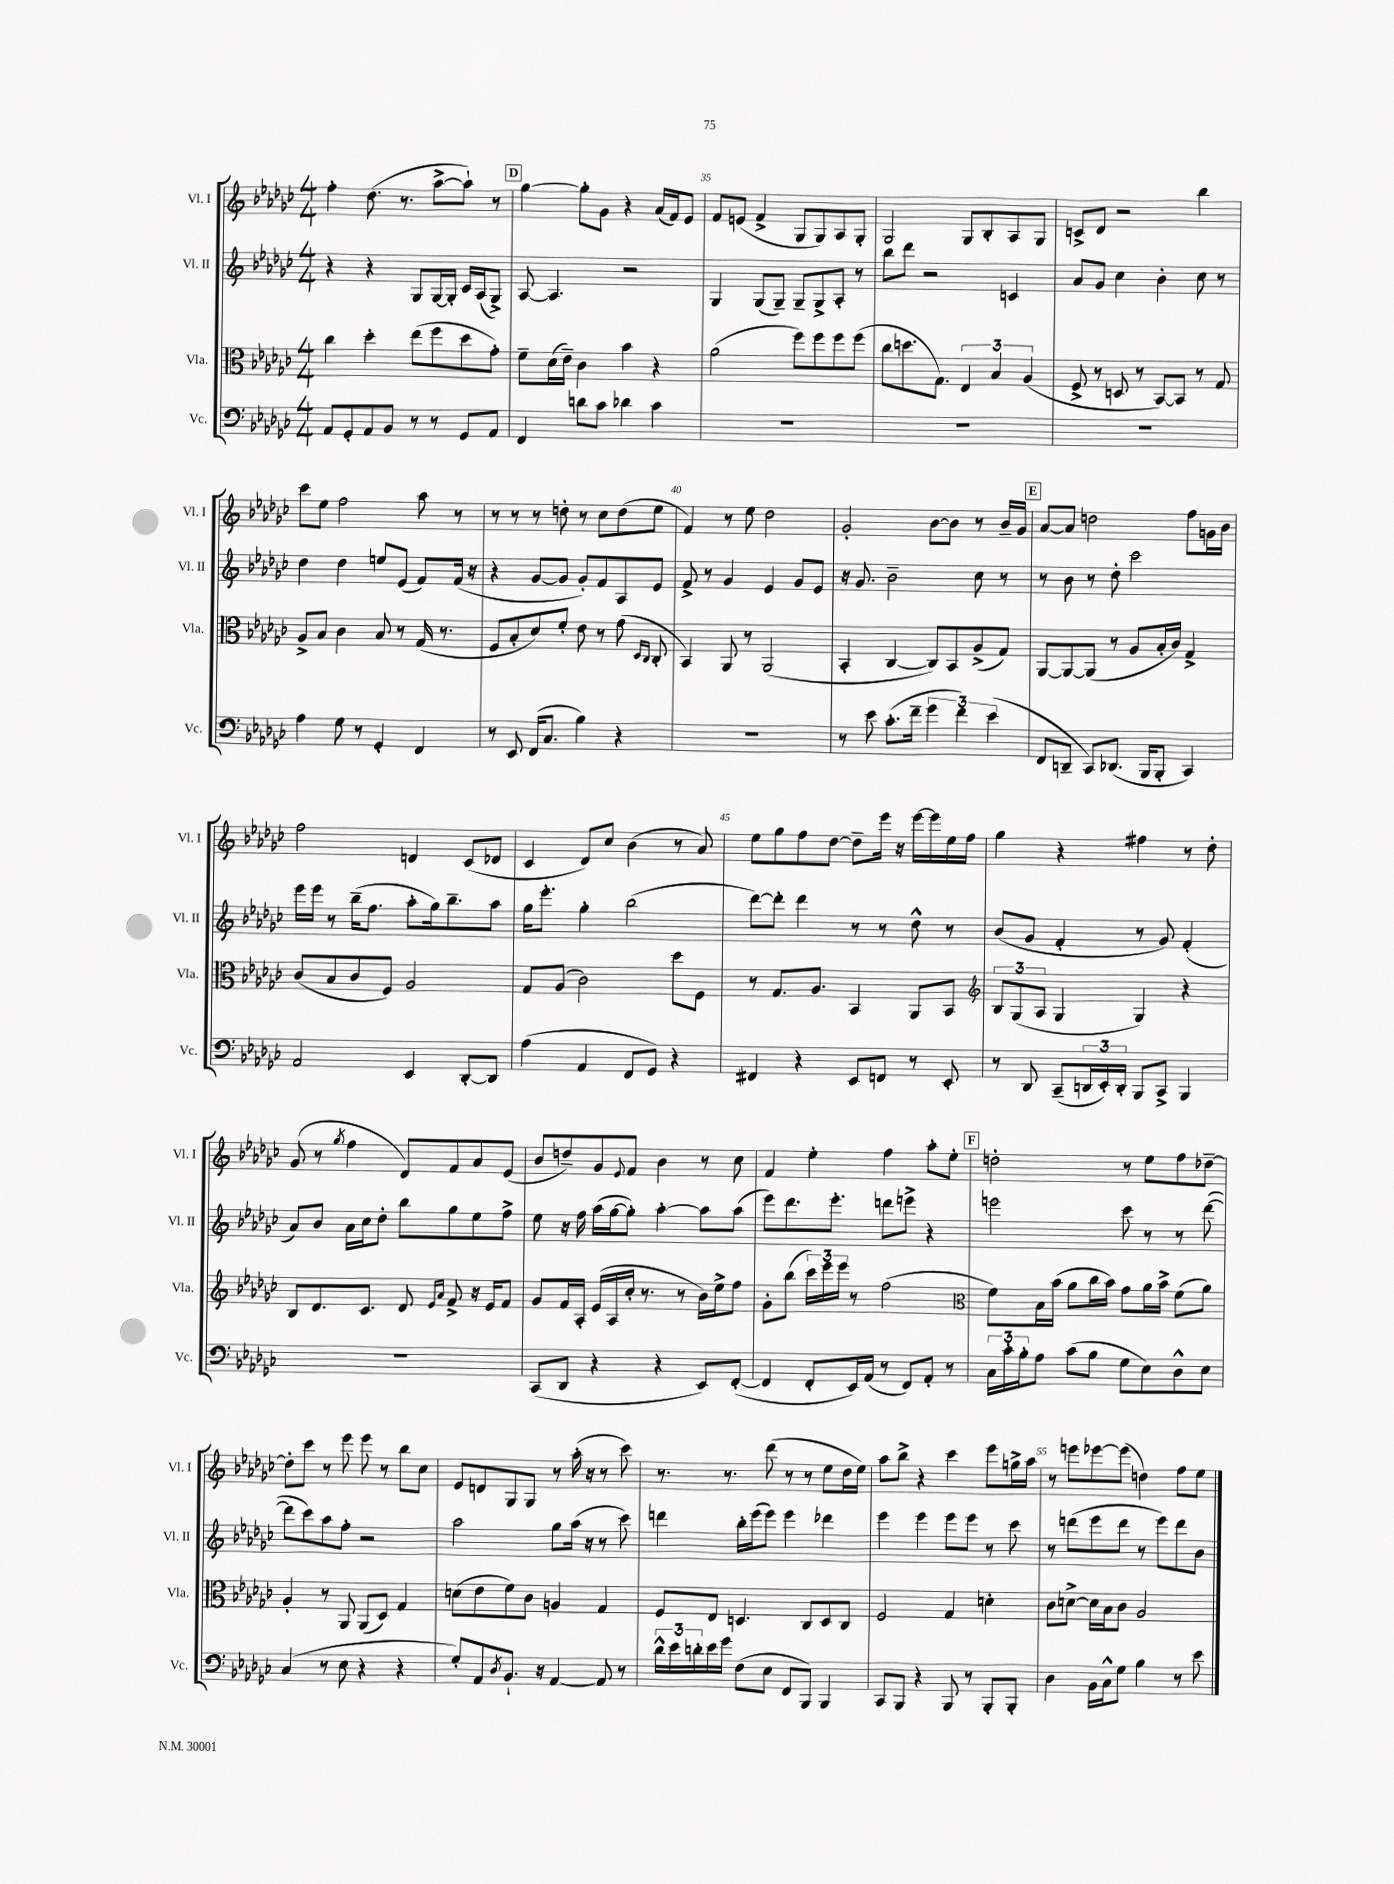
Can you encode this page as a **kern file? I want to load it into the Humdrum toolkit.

**kern	**kern	**kern	**kern
*part4	*part3	*part2	*part1
*staff4	*staff3	*staff2	*staff1
*I"Vc.	*I"Vla.	*I"Vl. II	*I"Vl. I
*I'Vc.	*I'Vla.	*I'Vl. II	*I'Vl. I
*clefF4	*clefC3	*clefG2	*clefG2
*k[b-e-a-d-g-c-]	*k[b-e-a-d-g-c-]	*k[b-e-a-d-g-c-]	*k[b-e-a-d-g-c-]
*M4/4	*M4/4	*M4/4	*M4/4
=33	=33	=33	=33
8AA-/L	4cc-\	4r	4ff'\
8GG-'/	.	.	.
8AA-/	4dd-'\	4r	(8.dd-\
8BB-/J	.	.	.
.	.	.	8.r
8r	(8ee-\L	8G-/L	.
8r	8ff\	[16G-/L	[8aa-^\L
.	.	16G-'/JJ]	.
8GG-/L	8dd-\	16c-/LL	8aa-`\J])
.	.	(16A-/J	.
8AA-/J	8g-'\J)	8G-^/J)	8r
!!LO:REH:place=s1:t=D
=34	=34	=34	=34
4FF/	8f~\L	[8A-/	[4gg-\
.	(16d-\L	4.A-/]	.
.	16e-~\JJ)	.	.
8dn\L	4c-\	.	8gg-'\L]
8c-\J	.	.	8g-\J
4d-X\	4b-\	2r	4r
4c-\	4r	.	(16a-/LL
.	.	.	16f/J)
.	.	.	8e-/J
=35	=35	=35	=35
1r	(2a-\	4G-/	8f/L
.	.	.	(8en/J
.	.	(8G-/L	4f^/
.	.	8G-~/J)	.
.	8ff\L)	8G-~/L	8G-/L
.	8ff\	8G-^/	8G-/)
.	8ff\	8A-'/J	8A-/
.	(8ff\J	8r	8G-'/J
=36	=36	=36	=36
1r	8cc-\L	8bb-\L	2G-/
.	8.ddn\	8ddd-\J	.
.	.	2r	.
.	8.G-\J)	.	.
.	6E-/	.	8G-/L
.	.	.	8B-'/
.	6B-/	.	.
.	.	4cn/	8A-/
.	(6A-/	.	.
.	.	.	8G-/J
=37	=37	=37	=37
1r	8F^/	8a-/L	8cn^/L
.	8r	8g-/J	8d-/J
.	8Dn/	4cc-\	2r
.	8r	.	.
.	[8BB-/L)	4b-'\	.
.	8BB-/J]	.	.
.	8r	8cc-\	4bb-\
.	8G-/	8r	.
!!LO:LB:g=z
=38	=38	=38	=38
4A-\	8A-^/L	4dd-\	8ccc-\L
.	8B-/J	.	8ee-\J
8G-\	4c-\	4dd-\	2ff\
8r	.	.	.
4GG-'/	8B-/	8een/L	.
.	8r	(8e-/J	.
4FF/	(16G-/	8f/L)	8aa-\
.	8.r	.	.
.	.	(16f/Jk	8r
.	.	16r	.
=39	=39	=39	=39
8r	8F/L	4r	8r
8EE-/	8B-'/	.	8r
(16FF/KL	8d-/)	[8g-/L	8r
8.C-/J	.	.	.
.	8f'/J	8g-/J]	8ddn'\
4B-\)	8e-\	8g-'/L)	8r
.	8r	8f/	8cc-\L
4r	(8g-\	8A-/	(8dd\
.	16qqD-/LL	.	.
.	16qqC-/JJ	.	.
.	8C-'/	8e-/J	8ee-\J
=40	=40	=40	=40
1r	4BB-/)	8f^/	4f/)
.	.	8r	.
.	8AA-/	4g-/	8r
.	8r	.	8ee-\
.	(2AA-/	4e-/	2dd-\
.	.	8g-/L	.
.	.	8e-/J	.
=41	=41	=41	=41
8r	4BB-'/	16r	2g-'/
.	.	8.g-/	.
8e-\	.	.	.
(8.c-'\L	[4C-/	2b-~\	.
16f~\Jk	.	.	.
6g-\	8C-/L])	.	[8b-\L
.	8BB-/	.	8b-\J]
6f\)	.	.	.
.	(8A-^/	8cc-\	8r
(6e-\	.	.	.
.	8G-/J)	8r	16b-~/LL
.	.	.	16g-/JJ
!!LO:REH:place=s1:t=E
=42	=42	=42	=42
8FF/L	[8AA-/L	8r	[8a-/L
8DDn~/J	8AA-/_	8b-\	8a-/J]
8CC-/L)	(8AA-/J]	8r	2ddn\
(8.DD-X/J	8r	8dd-'\	.
.	8A-/L	2ccc-\	.
16BBB-/KL	.	.	.
8BBB-'/J	16B-'/L	.	.
.	16c-/JJ)	.	.
4CC-/)	4G-^/	.	8ff\L
.	.	.	16gn\L
.	.	.	16b-\JJ
!!LO:LB:g=z
=43	=43	=43	=43
2AA-/	(8c-/L	16eee-\LL	2ff\
.	.	16eee-\JJ	.
.	8B-/	8r	.
.	8c-/	(16bb-~\KL	.
.	.	8.ff\J	.
.	8F/J)	.	.
4EE-/	2A-/	8aa-'\L	4dn/
.	.	16gg-\k)	.
.	.	8.bb-~\	.
[8DD-'/L	.	.	(8c-/L
8DD-/J]	.	8aa-\J	8d-X/J
=44	=44	=44	=44
(4A-\	8G-/L	16gg-\KL	4c-/
.	.	8.eee-'\J	.
.	(8A-/J	.	.
4AA-/	2c-\)	4gg-'\	8d-/L)
.	.	.	8cc-/J
8FF/L	.	(2bb-\	(4b-\
8GG-/J)	.	.	.
4r	8dd-\L	.	8r
.	8F\J	.	8a-/)
=45	=45	=45	=45
4FF#X/	8r	[8ddd-\L)	8ee-\L
.	8.G-/L	8ddd-'\J]	8gg-\
4r	.	4ddd-\	8ff\
.	8.A-/J	.	.
.	.	.	[8dd-\J
8EE-/L	4BB-/	8r	8dd-~\L]
8FFn/J	.	8r	16eee-\Jk
.	.	.	16r
8r	8AA-/L	8dd-^^\	[16eee-\LL
.	.	.	16eee-\]
8EE-'/	8BB-/J	8r	16ee-\
.	.	.	16ff\JJ
=46	=46	=46	=46
*	*clefG2	*	*
8r	12B-/L	(8b-/L	4gg-\
.	(12G-/	.	.
8DD-/	.	8g-/J	.
.	12A-/J	.	.
(8CC-~/L	4G-/	4f'/	4r
24DDn/L	.	.	.
24EE-'/)	.	.	.
24DD'/JJ	.	.	.
8BBB-/L	4G-/)	8r	4ff#X\
8CC-^/J	.	8g-/)	.
4BBB-/	4r	(4f'/	8r
.	.	.	8dd-'\
!!LO:LB:g=z
=47	=47	=47	=47
1r	8B-/L	8a-/L)	(8g-/
.	8.d-/	8b-/J	8r
.	.	.	8qgg-/
.	.	16a-\LL	4ff\
.	8.c-/J	16cc-\J	.
.	.	8dd-'\J	.
.	8d-/	8bb-\L	8d-/L)
.	16qqe-/LL	.	.
.	16qqa-/JJ	.	.
.	8f^/	8gg-\	8f/
.	16r	8ee-\	8a-/
.	16e-/KL	.	.
.	8f/J	8ff^\J	(8e-/J
=48	=48	=48	=48
(8CC-/L	8g-/L	8ee-\	8b-/L
8DD-/J	16f/L	16r	8ddn~/)
.	16A-'/JJ	16ff\	.
4r	(16e-/LL	(16aa-\LL	8g-/
.	16A-/	[16gg-\J	.
.	.	.	8qqe-/
.	16cc-'/JJ	8gg-'\J])	8f/J
.	8.r	.	.
4r	.	[4aa-'\	4b-\
.	8r	.	.
8EE-/L)	16b-\LL)	8aa-\L]	8r
.	16ee-^\J	.	.
([8FF'/J	8ff\J	(8aa-\J	8cc-\
=49	=49	=49	=49
4FF/]	8g-'\L	8eee-\L)	4f/
.	(8bb-\J	8.ddd-\	.
8FF'/L	24ccc-\LL)	.	4ee-'\
.	24eee-\	.	.
.	.	8.eee-'\J	.
.	24eee-\JJ	.	.
16EE-/L)	8r	.	.
(16AA-/JJ	.	.	.
8r	(2ff\	8dddn\L	4ff\
8FF/L)	.	8eeen^\J	.
8AA-'/J	.	4r	8aa-'\L
8r	.	.	8ee-'\J
!!LO:REH:place=s1:t=F
=50	=50	=50	=50
*	*clefC3	*	*
24C-\LL	8f\L)	2eeen\	2ddn'\
24c-'\	.	.	.
24B-'\J	.	.	.
8A-\J	16B-\L	.	.
.	(16b-\JJ	.	.
(8c-\L	8a-\L	.	.
8B-\J	16cc-\L	.	.
.	16b-\JJ)	.	.
8G-\L	8g-\L	8ccc-\	8r
8E-\)	16a-\L	8r	8ee-\L
.	16b-^\JJ	.	.
8D-^^\	(8f\L	8r	8ff\
8E-\J	8a-\J)	([8ddd-\	[8dd-X~\J
!!LO:LB:g=z
=51	=51	=51	=51
(4C-/	4A-'/	8ddd-\L]	8dd-'\L]
.	.	8ccc-\)	8ccc-\J
8r	8r	8aa-\	8r
8E-\	8AA-/	8ff'\J	8eee-\
4r	(8AA-/L	2r	8eee-\
.	8D-/J)	.	8r
4r	4G-/	.	8bb-\L
.	.	.	8cc-\J
=52	=52	=52	=52
8G-'/L)	(8dn\L	2aa-\	8e-/L
8AA-/	8e-\	.	8dn/
8qD-/	.	.	.
8.BB-`/J	8f\)	.	8G-/
.	8c-\J	.	8G-/J
16r	.	.	.
[4AA-/	4An/	8gg-\L	8r
.	.	(16aa-\Jk	(16aa-'\
.	.	16r	16r
8AA-/]	4G-/	8r	8r
8r	.	8ccc-\)	8ccc-\)
=53	=53	=53	=53
24d-^^\LL	8F/L	4dddn\	8.r
24e-\	.	.	.
24dn'\	.	.	.
16e-\	8E-/J	.	.
16g-\JJ	.	.	8.r
(8F\L	4.Dn/	16bb-'\LL	.
.	.	(16eee-\J	.
8E-\J	.	8eee-\J)	(8ddd-\
8FF/L	.	4eee-\	8r
8BBB-/J)	8C-/L	.	8r
4BBB-/	8D/	4ddd-X\	8ee-\L
.	8C-/J	.	16dd-\L
.	.	.	16ee-\JJ)
=54	=54	=54	=54
8CC-/L	2F/	4eee-\	8aa-\L
8BBB-/J	.	.	8bb-^\J
4r	.	4eee-\	4r
8BBB-/	4G-/	8eee-\L	4ccc-\
8r	.	8eee-\J	.
8BBB-'/L	4dn'\	8r	8eee-\L
8BBB-'/J	.	8ccc-\	16ggn^\L
.	.	.	16aa-\JJ
=55	=55	=55	=55
4D-\	8c-\L	8r	8r
.	[8dn^\J	(8dddn\L	8eeen\L
16BB-\LL	16d\LL]	8eee-\	[8eee-X\
16C-^^\J	16B-\J	.	.
8G-\J	8c-\J	8ddd\J	(8eee-\J]
4B-\	2A-/	8r	4ddn\)
.	.	8eee-\L)	.
8r	.	8ddd\	8ff\L
8e-\	.	8b-\J	8ee-\J
==	==	==	==
*-	*-	*-	*-
